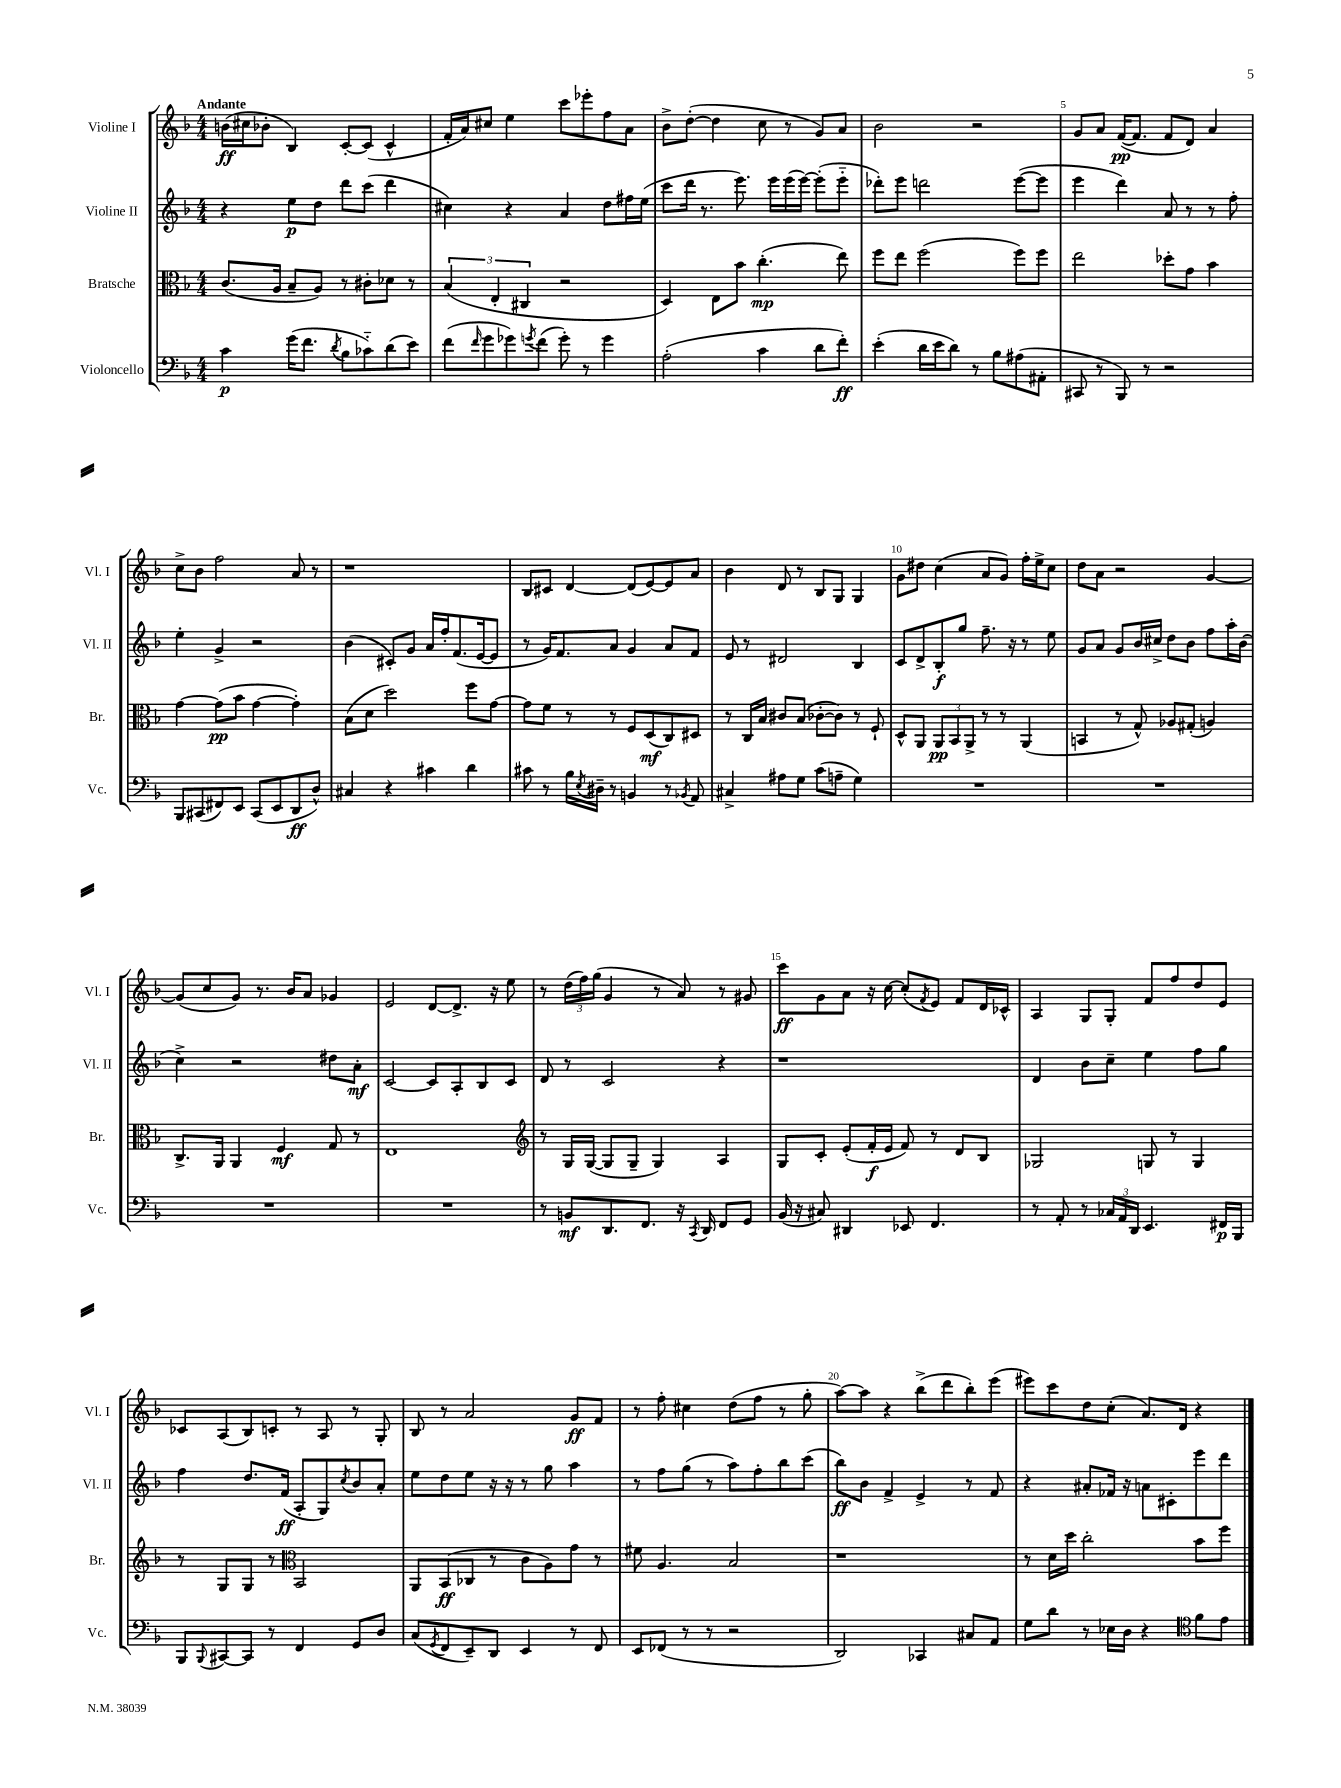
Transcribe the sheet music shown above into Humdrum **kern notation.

**kern	**kern	**kern	**kern
*staff4	*staff3	*staff2	*staff1
*clefF4	*clefC3	*clefG2	*clefG2
*k[b-]	*k[b-]	*k[b-]	*k[b-]
*M4/4	*M4/4	*M4/4	*M4/4
4c\	(8.c/L	4r	(16b\LL
.	.	.	16cc#\J
.	.	.	8b-'\J
.	16A/Jk	.	.
(16g\LK	8B-~/L	8ee\L	4B-/)
8.f\J	.	.	.
.	8A/J)	8dd\J	.
8qd/	.	.	.
8B-\L	8r	8ddd\L	[8c'/L
8c-'~\)	8c#'\L	(8ccc\J	(8c/]J
(8d\	8d-\J	4ddd\	4c^^/
8e\J)	8r	.	.
=	=	=	=
(8f\L	(6B-/	4cc#\)	16f'/LL
.	.	.	16a/J)
16qqf/	.	.	.
8g\	.	.	8cc#/J
.	6E'/	.	.
8g-\)	.	4r	4ee\
.	6C#/	.	.
8qg/	.	.	.
(8f\J	.	.	.
8g'\)	2r	4a/	8ccc\L
8r	.	.	8eee-'\
4g\	.	8dd\L	8ff\
.	.	16ff#\L	8a\J
.	.	(16ee\JJ	.
=	=	=	=
(2A'\	4D/)	8ccc\L	8b-^\L
.	.	16ddd\Jk	([8dd'\J
.	.	8.r	.
.	8E\L	.	4dd\]
.	8b-\J	8.eee\)	.
4c\	(4.cc'\	.	8cc\
.	.	16eee\LL	.
.	.	(16eee\	8r
.	.	[16eee\JJ)	.
8d\L	.	(8eee'\]L	8g/L)
8f'\J)	8ee\)	8eee'~\J	8a/J
=	=	=	=
(4e'\	8ff\L	8ddd-'\L)	2b-\
.	8ee\J	8eee\J	.
16d\LL	(2ff\	2ddd\	.
16e\J	.	.	.
8d\J)	.	.	.
8r	.	.	2r
8B-\L	.	.	.
(8A#\	8ff\L)	([8eee\L	.
8AA#'\J	8ff\J	8eee\]J	.
=	=	=	=
8CC#/	2ee\	4eee\	8g/L
8r	.	.	8a/J
8BBB-/)	.	4ddd\)	([16f/LK
.	.	.	8.f/]J
8r	.	.	.
2r	8dd-'\L	8a/	8f/L
.	8g\J	8r	8d/J)
.	4b-\	8r	4a/
.	.	8ff'\	.
=	=	=	=
8BBB-/L	[4g\	4ee'\	8cc^\L
(8CC#/	.	.	8b-\J
8FF#/)	(8g\]L	4g^/	2ff\
8EE/J	8b-\J	.	.
(8CC#/L	[4g\	2r	.
8EE/	.	.	.
8DD/	4g'\])	.	8a/
8D^^/J)	.	.	8r
=	=	=	=
4C#/	(8B-\L	(4b-\	1r
.	8d\J	.	.
4r	2dd\)	8c#'/L)	.
.	.	8g/J	.
4c#\	.	16a/LL	.
.	.	16ff'/J	.
.	.	(8.f/	.
4d\	8ff\L	.	.
.	.	[16e/k	.
.	[8g\J	8e/]J	.
=	=	=	=
8c#\	8g\]L	8r	8B-/L
8r	8f\J	16g/LK)	8c#/J
.	.	8.f/	.
16B-\LL	8r	.	[4d/
8qE/	.	.	.
16D#~\JJ	.	.	.
8r	8r	8a/J	.
4BB/	8F/L	4g/	(8d/]L
.	(8D/	.	[8e/)
8r	8C/)	8a/L	8e/]
8qBB-/	.	.	.
8AA/	8D#/J	8f/J	8a/J
=	=	=	=
4C#^/	8r	8e/	4b-\
.	16C/LL	8r	.
.	16B-/JJ	.	.
8A#\L	8c#/L	2d#/	8d/
8G\J	(8B-/J	.	8r
(8c\L	[8c-'\L	.	8B-/L
8A~\J	8c-\]J)	.	8G/J
4G\)	8r	4B-/	4G/
.	8F`/	.	.
=	=	=	=
1r	8D^^/L	8c/L	8g\L
.	8AA/J	8d^/	8dd#\J
.	12AA/L	8B-'/	(4cc\
.	12BB-/	.	.
.	.	8gg/J	.
.	12AA^/J	.	.
.	8r	8.ff~\	8a/L
.	8r	.	8g/J)
.	.	16r	.
.	(4AA/	8r	16ff'\LL
.	.	.	16ee^\J
.	.	8ee\	8cc\J
=	=	=	=
1r	4BB/	8g/L	8dd\L
.	.	8a/J	8a\J
.	8r	8g/L	2r
.	8G^^/)	16b-/L	.
.	.	16cc#^/JJ	.
.	8A-/L	8dd\L	.
.	(8G#'/J	8b-\J	.
.	4A/)	8ff\L	[4g/
.	.	16aa'\L	.
.	.	(16b-\JJ	.
=	=	=	=
1r	8.C^/L	4cc^\)	(8g/]L
.	.	.	8cc/
.	16AA/Jk	.	.
.	4AA/	2r	8g/J)
.	.	.	8.r
.	4F/	.	.
.	.	.	16b-/LK
.	.	.	8a/J
.	8G/	8dd#\L	4g-/
.	8r	8a'\J	.
=	=	=	=
1r	1E	[2c/	2e/
.	.	8c/]L	[8d/L
.	.	8A'/	8.d^/]J
.	.	8B-/	.
.	.	.	16r
.	.	8c/J	8ee\
=	=	=	=
*	*clefG2	*	*
8r	8r	8d/	8r
8BB/L	16G/LL	8r	(24dd\LL
.	.	.	24ff\)
.	([16G/JJ	.	.
.	.	.	(24gg\JJ
8.DD/	8G/]L	2c/	4g/
.	8G~/J	.	.
8.FF/J	.	.	.
.	4G/)	.	8r
16r	.	.	8a/)
8qCC/	.	.	.
16DD/	.	.	.
8FF/L	4A/	4r	8r
8GG/J	.	.	8g#/
=	=	=	=
(16BB-/	8G/L	1r	8ccc\L
16r	.	.	.
8C#/)	8c'/J	.	8g\
4DD#/	(8e'/L	.	8a\J
.	16f'/L	.	16r
.	16e/JJ	.	[16cc\
8EE-/	8f/)	.	(8cc'/]L
.	.	.	8qf/
4.FF/	8r	.	8e/J)
.	8d/L	.	8f/L
.	8B-/J	.	16d/L
.	.	.	16c-^^/JJ
=	=	=	=
8r	2G-/	4d/	4A/
8AA'/	.	.	.
8r	.	8b-\L	8G/L
24C-/LL	.	8cc~\J	8G'/J
24AA/	.	.	.
24DD/JJ	.	.	.
4.EE/	8G/	4ee\	8f/L
.	8r	.	8ff/
.	4G/	8ff\L	8dd/
16FF#/LL	.	8gg\J	8e/J
16BBB-/JJ	.	.	.
=	=	=	=
8BBB-/L	8r	4ff\	8c-/L
8qqBBB-/	.	.	.
[8CC#/	8G/L	.	(8A/
8CC#/]J	8G/J	8.dd/L	8B-/)
8r	8r	.	8c'/J
.	.	(16f/Jk	.
*	*clefC3	*	*
4FF/	2BB-/	8A'/L	8r
.	.	8G/)	8A/
.	.	8qcc/	.
8GG/L	.	8b-/	8r
8D/J	.	8a'/J	8G'/
=	=	=	=
(8C/L	8AA/L	8ee\L	8B-/
8qGG/	.	.	.
8FF/	(8BB-/	8dd\	8r
8EE~/)	8C-/J	8ee\J	2a/
8DD/J	8r	16r	.
.	.	16r	.
4EE/	8c\L	8r	.
.	8A\)	8gg\	.
8r	8g\J	4aa\	8g/L
8FF/	8r	.	8f/J
=	=	=	=
8EE/L	8f#\	8r	8r
(8FF-/J	4.A/	8ff\L	8ff'\
8r	.	(8gg\J	4cc#\
8r	.	8r	.
2r	2B-/	8aa\L)	(8dd\L
.	.	8ff'\	8ff\J
.	.	8bb-\	8r
.	.	(8ccc\J	8gg'\
=	=	=	=
2DD/)	1r	8bb-\L)	[8aa\L)
.	.	8b-\J	8aa\]J
.	.	4f^/	4r
4CC-/	.	4e^/	(8bb-^\L
.	.	.	8ddd\
8C#/L	.	8r	8bb-'\)
8AA/J	.	8f/	(8eee\J
=	=	=	=
8G\L	8r	4r	8eee#\L)
8d\J	16d\LL	.	8ccc\
.	16dd\JJ	.	.
8r	2cc'\	8a#'/L	8dd\
16E-\LL	.	16f-/Jk	(8cc'\J
16D\JJ	.	16r	.
4r	.	8a\L	8.a/L)
.	.	8c#'\	.
.	.	.	16d/Jk
*clefC4	*	*	*
8f\L	8b-\L	8eee\	4r
8e\J	8ff\J	8ddd\J	.
==	==	==	==
*-	*-	*-	*-
